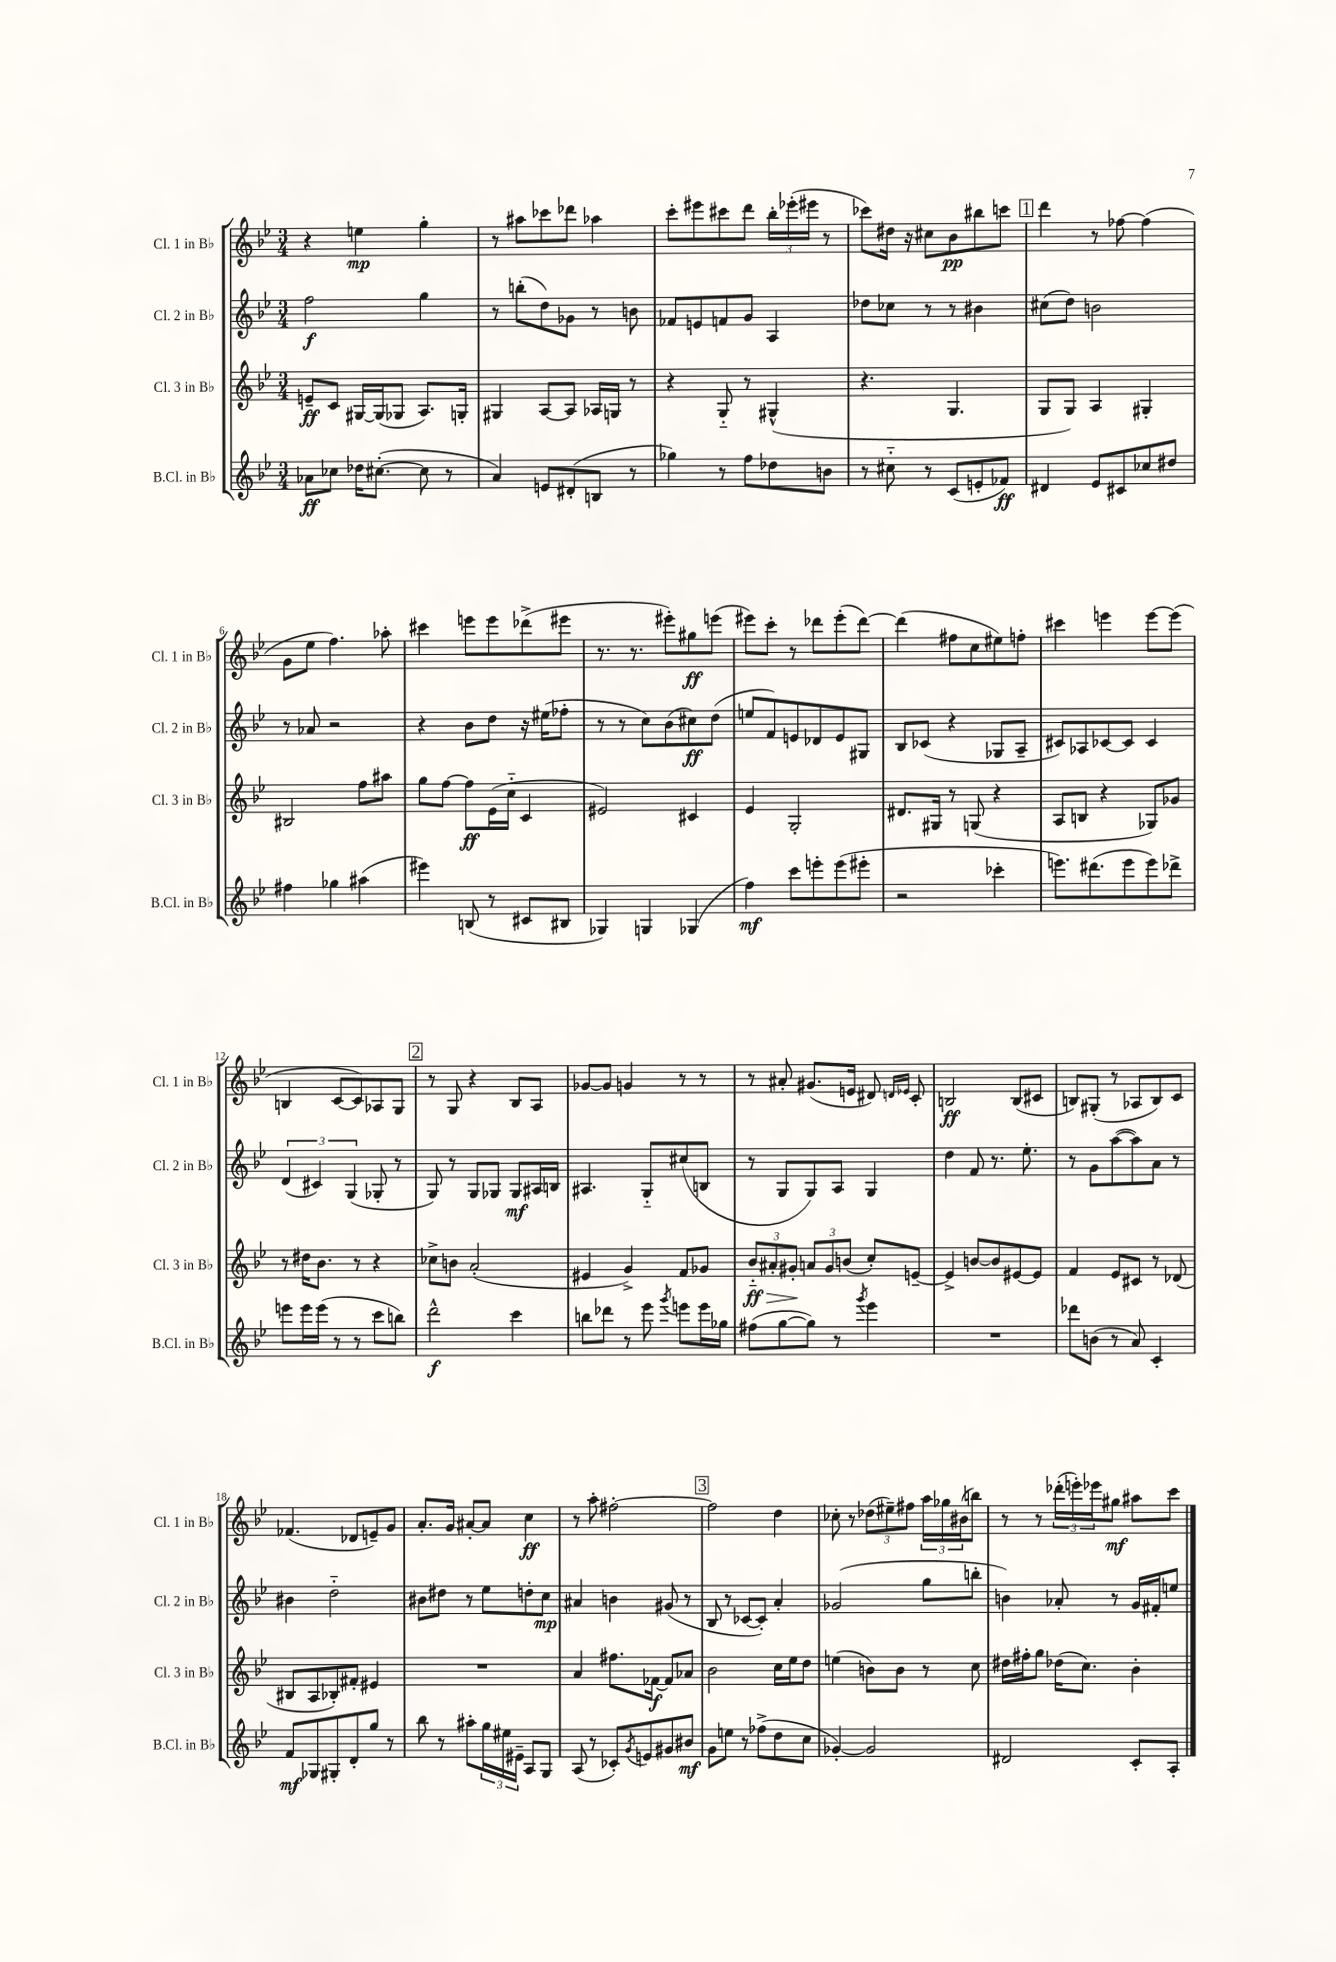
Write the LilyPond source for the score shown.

<<
\new StaffGroup <<
\new Staff = "s0" \with { instrumentName = "Cl. 1 in Bb" shortInstrumentName = "Cl. 1 in Bb" } {
    \clef treble \key bes \major \numericTimeSignature \time 3/4
    r4 e''4\mp g''4-. |
    r8 ais''8 ces'''8 des'''8 aes''4 |
    c'''8-. eis'''8 cis'''8 d'''8 \tuplet 3/2 { bes''16-. ees'''16-.( eis'''16 } r8 |
    ces'''8) dis''16 r16 cis''8 bes'8\pp bis''8 c'''8 |
    \mark \markup { \box "1" } d'''4 r8 fes''8~ fes''4( |
    g'8 ees''8 f''4.) aes''8-. |
    cis'''4 e'''8 e'''8 des'''8->( eis'''8 |
    r8. r8. eis'''8-.) gis''8\ff e'''8( |
    eis'''8) c'''8-. r8 des'''8 eis'''8-.( des'''8~) |
    des'''4( fis''8 c''8 eis''8) f''8-. |
    cis'''4 e'''4 e'''8~ e'''8( |
    b4 c'8~ c'8) aes8 g8 |
    \mark \markup { \box "2" } r8 g8 r4 bes8 a8 |
    ges'8~ ges'8 g'4 r8 r8 |
    r8 ais'8-. gis'8.( e'16 dis'8) \grace { d'16 ees'16 } c'8-. |
    b2\ff b8( cis'8 |
    b8) gis8-.( r8 aes8 b8) c'8 |
    fes'4.( des'8 e'8--) g'8 |
    a'8.-. g'16 ais'8~-. ais'8 c''4\ff |
    r8 a''8-. fis''2~-. |
    \mark \markup { \box "3" } fis''2 d''4 |
    ces''8-. r8 \tuplet 3/2 { des''8( eis''8--) fis''8 } \tuplet 3/2 { a''16 ges''16 bis'16( } b''8) |
    r8 r8 \tuplet 3/2 { des'''16-.( e'''16-.) ees'''16 } gis''8\mf ais''8 c'''8 \bar "|." |
}
\new Staff = "s1" \with { instrumentName = "Cl. 2 in Bb" shortInstrumentName = "Cl. 2 in Bb" } {
    \clef treble \key bes \major \numericTimeSignature \time 3/4
    f''2\f g''4 |
    r8 b''8-.( d''8) ges'8 r8 b'8 |
    fes'8 e'8 f'8 g'8 a4 |
    des''8 ces''8 r8 r8 bis'4 |
    \mark \markup { \box "1" } cis''8( d''8) b'2 |
    r8 aes'8 r2 |
    r4 bes'8 d''8 r16 eis''16( fes''8-. |
    r8 r8 c''8) bes'8( cis''8\ff) d''8( |
    e''8 f'8) e'8 des'8 e'8 gis8 |
    bes8 ces'8( r4 ges8 a8-- |
    cis'8) aes8 ces'8~ ces'8 ces'4 |
    \tuplet 3/2 { d'4( cis'4) g4( } ges8-. r8 |
    \mark \markup { \box "2" } g8) r8 g8 ges8 ges8\mf ais16 b16 |
    ais4. g8-_ cis''8( b8 |
    r8 g8 g8) a8 g4 |
    d''4 f'8 r8. ees''8.-. |
    r8 g'8 a''8~( a''8) a'8 r8 |
    bis'4 d''2-_ |
    bis'8 dis''8 r8 ees''8 d''8-. c''8\mp |
    ais'4 b'4 gis'8( r8 |
    \mark \markup { \box "3" } bes8 r8 ces'8~ ces'8-.) a'4-. |
    ges'2( g''8 b''8-. |
    b'4) aes'8-. r8 g'16 fis'16-. e''8 \bar "|." |
}
\new Staff = "s2" \with { instrumentName = "Cl. 3 in Bb" shortInstrumentName = "Cl. 3 in Bb" } {
    \clef treble \key bes \major \numericTimeSignature \time 3/4
    e'8--\ff c'8 gis16~ gis16( ges8 a8.) g16-. |
    gis4 a8~ a8 aes16 g16 r8 |
    r4 g8-_ r8 gis4-^( |
    r4. g4. |
    \mark \markup { \box "1" } g8 g8) a4 gis4-. |
    bis2 f''8 ais''8 |
    g''8 f''8~ f''8\ff ees'16( c''16-_ c'4 |
    eis'2) cis'4 |
    ees'4 g2-. |
    dis'8. gis16 r8 g8( r4 |
    a8 b8 r4 ges8) ges'8 |
    r8 dis''16 bes'8. r8 r4 |
    \mark \markup { \box "2" } ces''8-> b'8 a'2-.( |
    eis'4 g'4->) f'8 ges'8 |
    \tuplet 3/2 { bes'8-_\ff\> ais'8-. gis'8-.\! } \tuplet 3/2 { a'8 gis'8 b'8( } c''8-.) e'8~-- |
    e'4-> b'8~ b'8 eis'8~ eis'8 |
    f'4 ees'8 cis'8 r8 des'8( |
    bis8 a8 bes8-.) fis'8-. eis'4 |
    R2. |
    a'4 fis''8. fes'16~\f fes'8 aes'8 |
    \mark \markup { \box "3" } bes'2 c''16 ees''16 d''8 |
    e''4( b'8) b'8 r8 c''8 |
    dis''16 fis''16-. g''8 des''16( c''8.) bes'4-. \bar "|." |
}
\new Staff = "s3" \with { instrumentName = "B.Cl. in Bb" shortInstrumentName = "B.Cl. in Bb" } {
    \clef treble \key bes \major \numericTimeSignature \time 3/4
    aes'8\ff ces''8 des''16 cis''8.~-.( cis''8 r8 |
    a'4) e'8 dis'8-.( b8 r8 |
    ges''4) r8 f''8 des''8 b'8 |
    r8 cis''8-_ r8 c'8( e'8-. fes'8\ff) |
    \mark \markup { \box "1" } dis'4 ees'8 cis'8 ces''8 dis''8 |
    fis''4 ges''4 ais''4( |
    eis'''4) b8( r8 cis'8 bis8 |
    ges4) g4 ges4( |
    f''4\mf) c'''8 e'''8-. e'''8( eis'''8-. |
    r2 ces'''4-. |
    e'''8.) dis'''8.( e'''8 e'''8) des'''8-> |
    e'''8 e'''16 e'''16( r8 r8 c'''8 b''8) |
    \mark \markup { \box "2" } d'''2-^\f c'''4 |
    b''8 des'''8 r8 ees'''8 \acciaccatura { g'''8 } e'''8 e'''16 ges''16 |
    fis''8( g''8~ g''8) r8 \acciaccatura { g'''8 } ees'''4 |
    R2. |
    des'''8 b'8( r8 a'8) c'4-. |
    f'8\mf ges8 gis8-. d'8-. g''8 r8 |
    bes''8 r8 ais''8-. \tuplet 3/2 { g''16 eis''16 eis'16-- } a8 g8 |
    a8( r8 ces'8-.) \acciaccatura { g'8 } e'8 gis'8 bis'8\mf |
    \mark \markup { \box "3" } g'8 e''8 r8 fes''8->( d''8 c''8 |
    ges'4~-.) ges'2 |
    dis'2 c'8-. a8-. \bar "|." |
}
>>
>>
